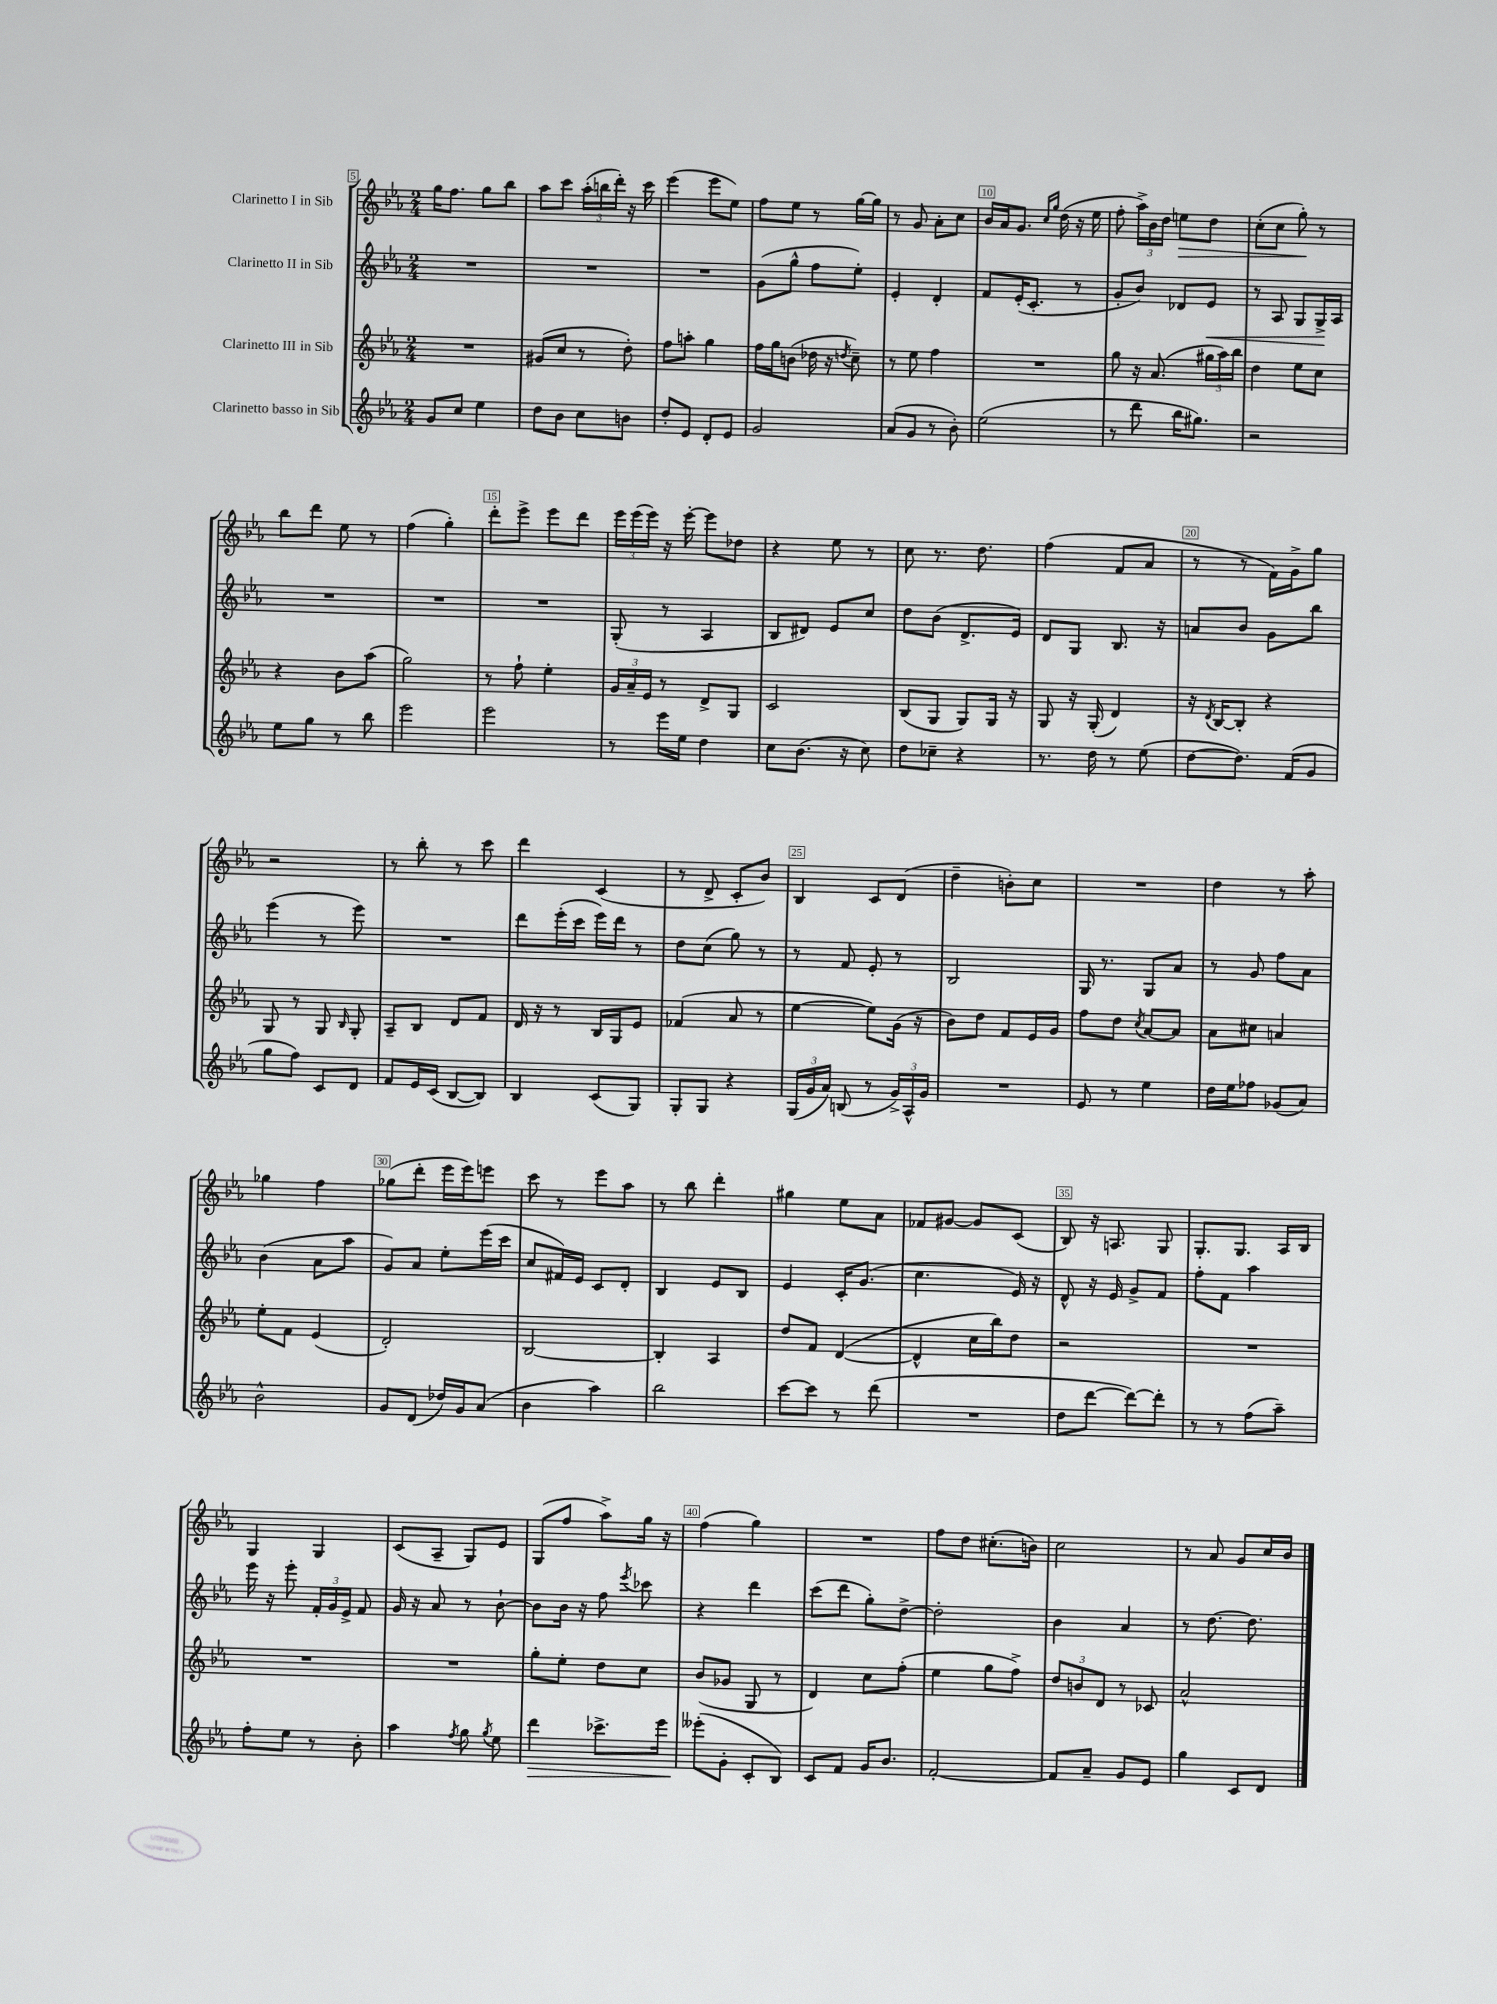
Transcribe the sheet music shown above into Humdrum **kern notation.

**kern	**dynam	**kern	**kern	**dynam	**kern	**dynam
*part4	*part4	*part3	*part2	*part2	*part1	*part1
*staff4	*staff4	*staff3	*staff2	*staff2	*staff1	*staff1
*I"Clarinetto basso in Sib	*	*I"Clarinetto III in Sib	*I"Clarinetto II in Sib	*	*I"Clarinetto I in Sib	*
*clefG2	*	*clefG2	*clefG2	*	*clefG2	*
*k[b-e-a-]	*	*k[b-e-a-]	*k[b-e-a-]	*	*k[b-e-a-]	*
*M2/4	*	*M2/4	*M2/4	*	*M2/4	*
=5	=5	=5	=5	=5	=5	=5
8g/L	.	2r	2r	.	16gg\KL	.
.	.	.	.	.	8.ff\J	.
8cc/J	.	.	.	.	.	.
4ee-\	.	.	.	.	8gg\L	.
.	.	.	.	.	8bb-\J	.
=6	=6	=6	=6	=6	=6	=6
8dd\L	.	(8g#X/L	2r	.	8aa-\L	.
8b-\J	.	8cc/J	.	.	8ccc\J	.
8cc\L	.	8r	.	.	(24aa-'\LL	.
.	.	.	.	.	24bbn\	.
.	.	.	.	.	24ddd'\JJ)	.
8bn\J	.	8dd'\)	.	.	16r	.
.	.	.	.	.	16ccc\	.
=7	=7	=7	=7	=7	=7	=7
8dd'/L	.	8ff\L	2r	.	(4eee-\	.
8e-/J	.	8aan'\J	.	.	.	.
8d'/L	.	4gg\	.	.	8eee-\L	.
8e-/J	.	.	.	.	8ee-\J)	.
=8	=8	=8	=8	=8	=8	=8
2g/	.	16ff\LL	(8g\L	.	8ff\L	.
.	.	16gg\J	.	.	.	.
.	.	(8bn\J	8gg^^\J	.	8ee-\J	.
.	.	16dd-X\	8ff\L	.	8r	.
.	.	16r	.	.	.	.
.	.	8qddn/	.	.	.	.
.	.	8cc~\)	8ee-'\J)	.	[16gg\LL	.
.	.	.	.	.	16gg\JJ]	.
=9	=9	=9	=9	=9	=9	=9
(8a-/L	.	8r	4e-'/	.	8r	.
8g/J	.	8ee-\	.	.	8g/	.
8r	.	4ff\	4d'/	.	8a-'\L	.
8b-'\)	.	.	.	.	8cc\J	.
=10	=10	=10	=10	=10	=10	=10
(2ee-\	.	2r	8f/L	.	16b-/LL	.
.	.	.	.	.	16a-/J	.
.	.	.	(16e-'/K	.	8.g/J	.
.	.	.	8.c'/J	.	.	.
.	.	.	.	.	16qqcc/LL	.
.	.	.	.	.	16qqgg/JJ	.
.	.	.	.	.	(16dd\	.
.	.	.	8r	.	16r	.
.	.	.	.	.	16ee-\	.
=11	=11	=11	=11	=11	=11	=11
8r	.	8gg\	8g'/L	.	8ff'\	.
8ddd\	.	16r	8b-/J)	.	24aa-^\LL)	.
.	.	.	.	.	24b-\	.
.	.	(8.a-/	.	.	.	.
.	.	.	.	.	24dd\JJ	.
!	!	!	!	!	!	!LO:HP:b
16bb-\KL	.	.	8d-X/L	.	8een\L	>
8.gg#X\J)	.	.	.	.	.	.
!	!	!	!	!LO:HP:b	!	!
.	.	24gg#X\LL	8e-/J	<	8dd\J	.
.	.	24aa-\)	.	.	.	.
.	.	24bb-\JJ	.	.	.	.
=12	=12	=12	=12	=12	=12	=12
2r	.	4dd\	8r	.	(8cc'\L	.
.	.	.	8A-/	.	8cc\J	.
.	.	8ee-\L	8G/L	.	8gg'\)	.
.	.	8cc\J	16G^/L	.	8r	]
.	.	.	16A-/JJ	[	.	.
!!LO:LB:g=z
=13	=13	=13	=13	=13	=13	=13
8ee-\L	.	4r	2r	.	8bb-\L	.
8gg\J	.	.	.	.	8ddd\J	.
8r	.	8b-\L	.	.	8ee-\	.
8bb-\	.	(8aa-\J	.	.	8r	.
=14	=14	=14	=14	=14	=14	=14
2eee-\	.	2gg\)	2r	.	(4ff\	.
.	.	.	.	.	4gg'\)	.
=15	=15	=15	=15	=15	=15	=15
2eee-\	.	8r	2r	.	8ddd'\L	.
.	.	8ff`\	.	.	8eee-^\J	.
.	.	4ee-'\	.	.	8eee-\L	.
.	.	.	.	.	8ddd\J	.
=16	=16	=16	=16	=16	=16	=16
8r	.	24g/LL	(8G'/	.	24eee-\LL	.
.	.	24a-~/	.	.	(24eee-\	.
.	.	24e-/JJ	.	.	24eee-\JJ)	.
16eee-\LL	.	8r	8r	.	16r	.
16ee-\JJ	.	.	.	.	[16eee-'\	.
4dd\	.	8d^/L	4A-/	.	8eee-\L]	.
.	.	8G/J	.	.	8dd-X\J	.
=17	=17	=17	=17	=17	=17	=17
8cc\L	.	2c/	8B-/L	.	4r	.
(8.b-\J	.	.	8d#X/J)	.	.	.
.	.	.	8e-/L	.	8ee-\	.
16r	.	.	.	.	.	.
8cc\)	.	.	8cc/J	.	8r	.
=18	=18	=18	=18	=18	=18	=18
8dd\L	.	(8B-/L	8dd\L	.	8cc\	.
8cc-X~\J	.	8G/J	(8b-\J	.	8.r	.
4r	.	8G/L)	8.d^/L	.	.	.
.	.	.	.	.	8.dd\	.
.	.	16G/Jk	.	.	.	.
.	.	16r	16e-/Jk)	.	.	.
=19	=19	=19	=19	=19	=19	=19
8.r	.	8G/	8d/L	.	(4ff\	.
.	.	16r	8G/J	.	.	.
16dd\	.	(16G'/	.	.	.	.
8r	.	4d/)	8.B-/	.	8f/L	.
(8ee-\	.	.	.	.	8a-/J	.
.	.	.	16r	.	.	.
=20	=20	=20	=20	=20	=20	=20
[8dd\L	.	16r	8an/L	.	8r	.
.	.	8qd/	.	.	.	.
.	.	[16B-/KL	.	.	.	.
8.dd\J])	.	8B-'/J]	8b-/J	.	8r	.
.	.	4r	8g\L	.	16f\LL)	.
(16f/KL	.	.	.	.	16g^\J	.
8g/J	.	.	8bb-\J	.	8gg\J	.
!!LO:LB:g=z
=21	=21	=21	=21	=21	=21	=21
8gg\L	.	8G/	(4eee-\	.	2r	.
8ff\J)	.	8r	.	.	.	.
8c/L	.	8G/	8r	.	.	.
.	.	16qqB-/	.	.	.	.
8d/J	.	8G'/	8eee-\)	.	.	.
=22	=22	=22	=22	=22	=22	=22
8f/L	.	8A-~/L	2r	.	8r	.
16e-/L	.	8B-/J	.	.	8bb-'\	.
(16c/JJ	.	.	.	.	.	.
[8B-/L	.	8d/L	.	.	8r	.
8B-/J])	.	8f/J	.	.	8ccc\	.
=23	=23	=23	=23	=23	=23	=23
4B-/	.	16d/	8ddd\L	.	4ddd\	.
.	.	16r	.	.	.	.
.	.	8r	(16eee-'\L	.	.	.
.	.	.	16ccc\JJ	.	.	.
(8c/L	.	16B-/LL	16eee-\LL)	.	(4c/	.
.	.	16G/J	16ddd\JJ	.	.	.
8G/J)	.	8e-/J	8r	.	.	.
=24	=24	=24	=24	=24	=24	=24
8G'/L	.	(4f-X/	8dd\L	.	8r	.
8G/J	.	.	(8cc\J	.	8d^/	.
4r	.	8a-/	8gg\)	.	8c'/L	.
.	.	8r	8r	.	8b-/J)	.
=25	=25	=25	=25	=25	=25	=25
(24G/LL	.	[4ee-\	8r	.	4B-/	.
24g/	.	.	.	.	.	.
24a-/JJ)	.	.	.	.	.	.
(8Bn/	.	.	8f/	.	.	.
8r	.	8ee-\L])	8e-'/	.	8c/L	.
24g^/LL)	.	(16g\Jk	8r	.	(8d/J	.
24A-^^/	.	.	.	.	.	.
.	.	16r	.	.	.	.
24g/JJ	.	.	.	.	.	.
=26	=26	=26	=26	=26	=26	=26
2r	.	8b-\L)	2B-/	.	4dd~\	.
.	.	8dd\J	.	.	.	.
.	.	8f/L	.	.	8bn'\L)	.
.	.	16e-/L	.	.	8cc\J	.
.	.	16g/JJ	.	.	.	.
=27	=27	=27	=27	=27	=27	=27
8e-/	.	8ff\L	16G/	.	2r	.
.	.	.	8.r	.	.	.
8r	.	8dd\J	.	.	.	.
.	.	8qcc/	.	.	.	.
4ee-\	.	[8a-/L	8G/L	.	.	.
.	.	8a-/J]	8a-/J	.	.	.
=28	=28	=28	=28	=28	=28	=28
16dd\LL	.	8a-\L	8r	.	4dd\	.
16ee-\J	.	.	.	.	.	.
8ff-X\J	.	8cc#X\J	8g/	.	.	.
(8g-X/L	.	4an/	8ff\L	.	8r	.
8a-/J)	.	.	8a-\J	.	8aa-'\	.
!!LO:LB:g=z
=29	=29	=29	=29	=29	=29	=29
2b-^^\	.	8ee-'\L	(4b-\	.	4gg-X\	.
.	.	8f\J	.	.	.	.
.	.	(4e-/	8a-\L	.	4ff\	.
.	.	.	8aa-\J	.	.	.
=30	=30	=30	=30	=30	=30	=30
8g/L	.	2d'/)	8g/L)	.	(8gg-X\L	.
(8d/J	.	.	8a-/J	.	8ddd'\J	.
16dd-X/LL)	.	.	8ee-'\L	.	16eee-\LL	.
16g/J	.	.	.	.	16eee-\J)	.
(8a-/J	.	.	(16eee-\L	.	8eeen\J	.
.	.	.	16ccc\JJ	.	.	.
=31	=31	=31	=31	=31	=31	=31
4b-\	.	[2B-/	8cc/L	.	8ccc\	.
.	.	.	16f#X/L)	.	8r	.
.	.	.	16e-/JJ	.	.	.
4aa-\)	.	.	8c/L	.	8eee-\L	.
.	.	.	8d'/J	.	8aa-\J	.
=32	=32	=32	=32	=32	=32	=32
2bb-\	.	4B-'/]	4B-/	.	8r	.
.	.	.	.	.	8bb-\	.
.	.	4A-/	8e-/L	.	4ddd'\	.
.	.	.	8B-/J	.	.	.
=33	=33	=33	=33	=33	=33	=33
[8ccc\L	.	8dd/L	4e-/	.	4gg#X\	.
8ccc\J]	.	8f/J	.	.	.	.
8r	.	([4d/	16c'/KL	.	8ee-\L	.
.	.	.	(8.g/J	.	.	.
(8ddd\	.	.	.	.	8a-\J	.
=34	=34	=34	=34	=34	=34	=34
2r	.	4d^^/]	4.cc\	.	8f-X/L	.
.	.	.	.	.	[8g#X/J	.
.	.	16cc\LL	.	.	8g#/L]	.
.	.	16bb-\J)	.	.	.	.
.	.	8dd\J	16e-/)	.	(8c/J	.
.	.	.	16r	.	.	.
=35	=35	=35	=35	=35	=35	=35
8dd\L	.	2r	8d^^/	.	8B-/)	.
[8ddd\J	.	.	16r	.	16r	.
.	.	.	16e-/	.	8.An/	.
8ddd\L_)	.	.	8g^/L	.	.	.
8ddd'\J]	.	.	8f/J	.	8G/	.
=36	=36	=36	=36	=36	=36	=36
8r	.	2r	8ff'\L	.	8.G'/L	.
8r	.	.	8f\J	.	.	.
.	.	.	.	.	8.G/J	.
(8ff\L	.	.	4aa-\	.	.	.
8aa-~\J)	.	.	.	.	16A-/LL	.
.	.	.	.	.	16B-/JJ	.
!!LO:LB:g=z
=37	=37	=37	=37	=37	=37	=37
8ff'\L	.	2r	16eee-\	.	4G/	.
.	.	.	16r	.	.	.
8ee-\J	.	.	8eee-'\	.	.	.
8r	.	.	24f'/LL	.	4G/	.
.	.	.	24g/	.	.	.
.	.	.	24e-^/JJ	.	.	.
8b-'\	.	.	8f/	.	.	.
=38	=38	=38	=38	=38	=38	=38
4aa-\	.	2r	16g/	.	(8c/L	.
.	.	.	16r	.	.	.
.	.	.	8a-/	.	8A-~/J	.
8qff/	.	.	.	.	.	.
8gg\	.	.	8r	.	8G/L)	.
8qgg/	.	.	.	.	.	.
8ee-\	.	.	[8b-`\	.	8e-/J	.
=39	=39	=39	=39	=39	=39	=39
!	!LO:HP:b	!	!	!	!	!
4ddd\	>	8gg'\L	8b-\L]	.	(8G/L	.
.	.	8ee-'\J	16b-\Jk	.	8ff/J	.
.	.	.	16r	.	.	.
8.ccc-X^\L	.	8dd\L	8ff\	.	8aa-^\L)	.
.	.	.	8qeee-/	.	.	.
.	.	8cc\J	8ccc-X\	.	16gg\Jk	.
16eee-\Jk	.	.	.	.	16r	.
=40	=40	=40	=40	=40	=40	=40
(8eee--X'\L	.	(8b-/L	4r	.	(4ff\	.
8g'\J	]	8g-X/J	.	.	.	.
8c'/L	.	8G/	4ddd\	.	4gg\)	.
8B-/J)	.	8r	.	.	.	.
=41	=41	=41	=41	=41	=41	=41
8c/L	.	4d/)	(8ccc\L	.	2r	.
8f/J	.	.	8ddd\J	.	.	.
16g/KL	.	8cc\L	8gg'\L)	.	.	.
8.b-/J	.	.	.	.	.	.
.	.	(8ff'\J	[8dd^\J	.	.	.
=42	=42	=42	=42	=42	=42	=42
[2f'/	.	4ee-\	2dd'\]	.	8ff\L	.
.	.	.	.	.	8dd\J	.
.	.	8gg\L	.	.	(8.cc#X'\L	.
.	.	8ff^\J)	.	.	.	.
.	.	.	.	.	16bn\Jk)	.
=43	=43	=43	=43	=43	=43	=43
8f/L]	.	12dd/L	4b-\	.	2cc\	.
.	.	12bn/	.	.	.	.
8a-~/J	.	.	.	.	.	.
.	.	12d/J	.	.	.	.
8g/L	.	8r	4a-/	.	.	.
8e-/J	.	8c-X/	.	.	.	.
=44	=44	=44	=44	=44	=44	=44
4gg\	.	2a-^^/	8r	.	8r	.
.	.	.	[8.dd\	.	8a-/	.
8c/L	.	.	.	.	8g/L	.
.	.	.	8.dd\]	.	.	.
8d/J	.	.	.	.	16cc/L	.
.	.	.	.	.	16b-/JJ	.
==	==	==	==	==	==	==
*-	*-	*-	*-	*-	*-	*-
